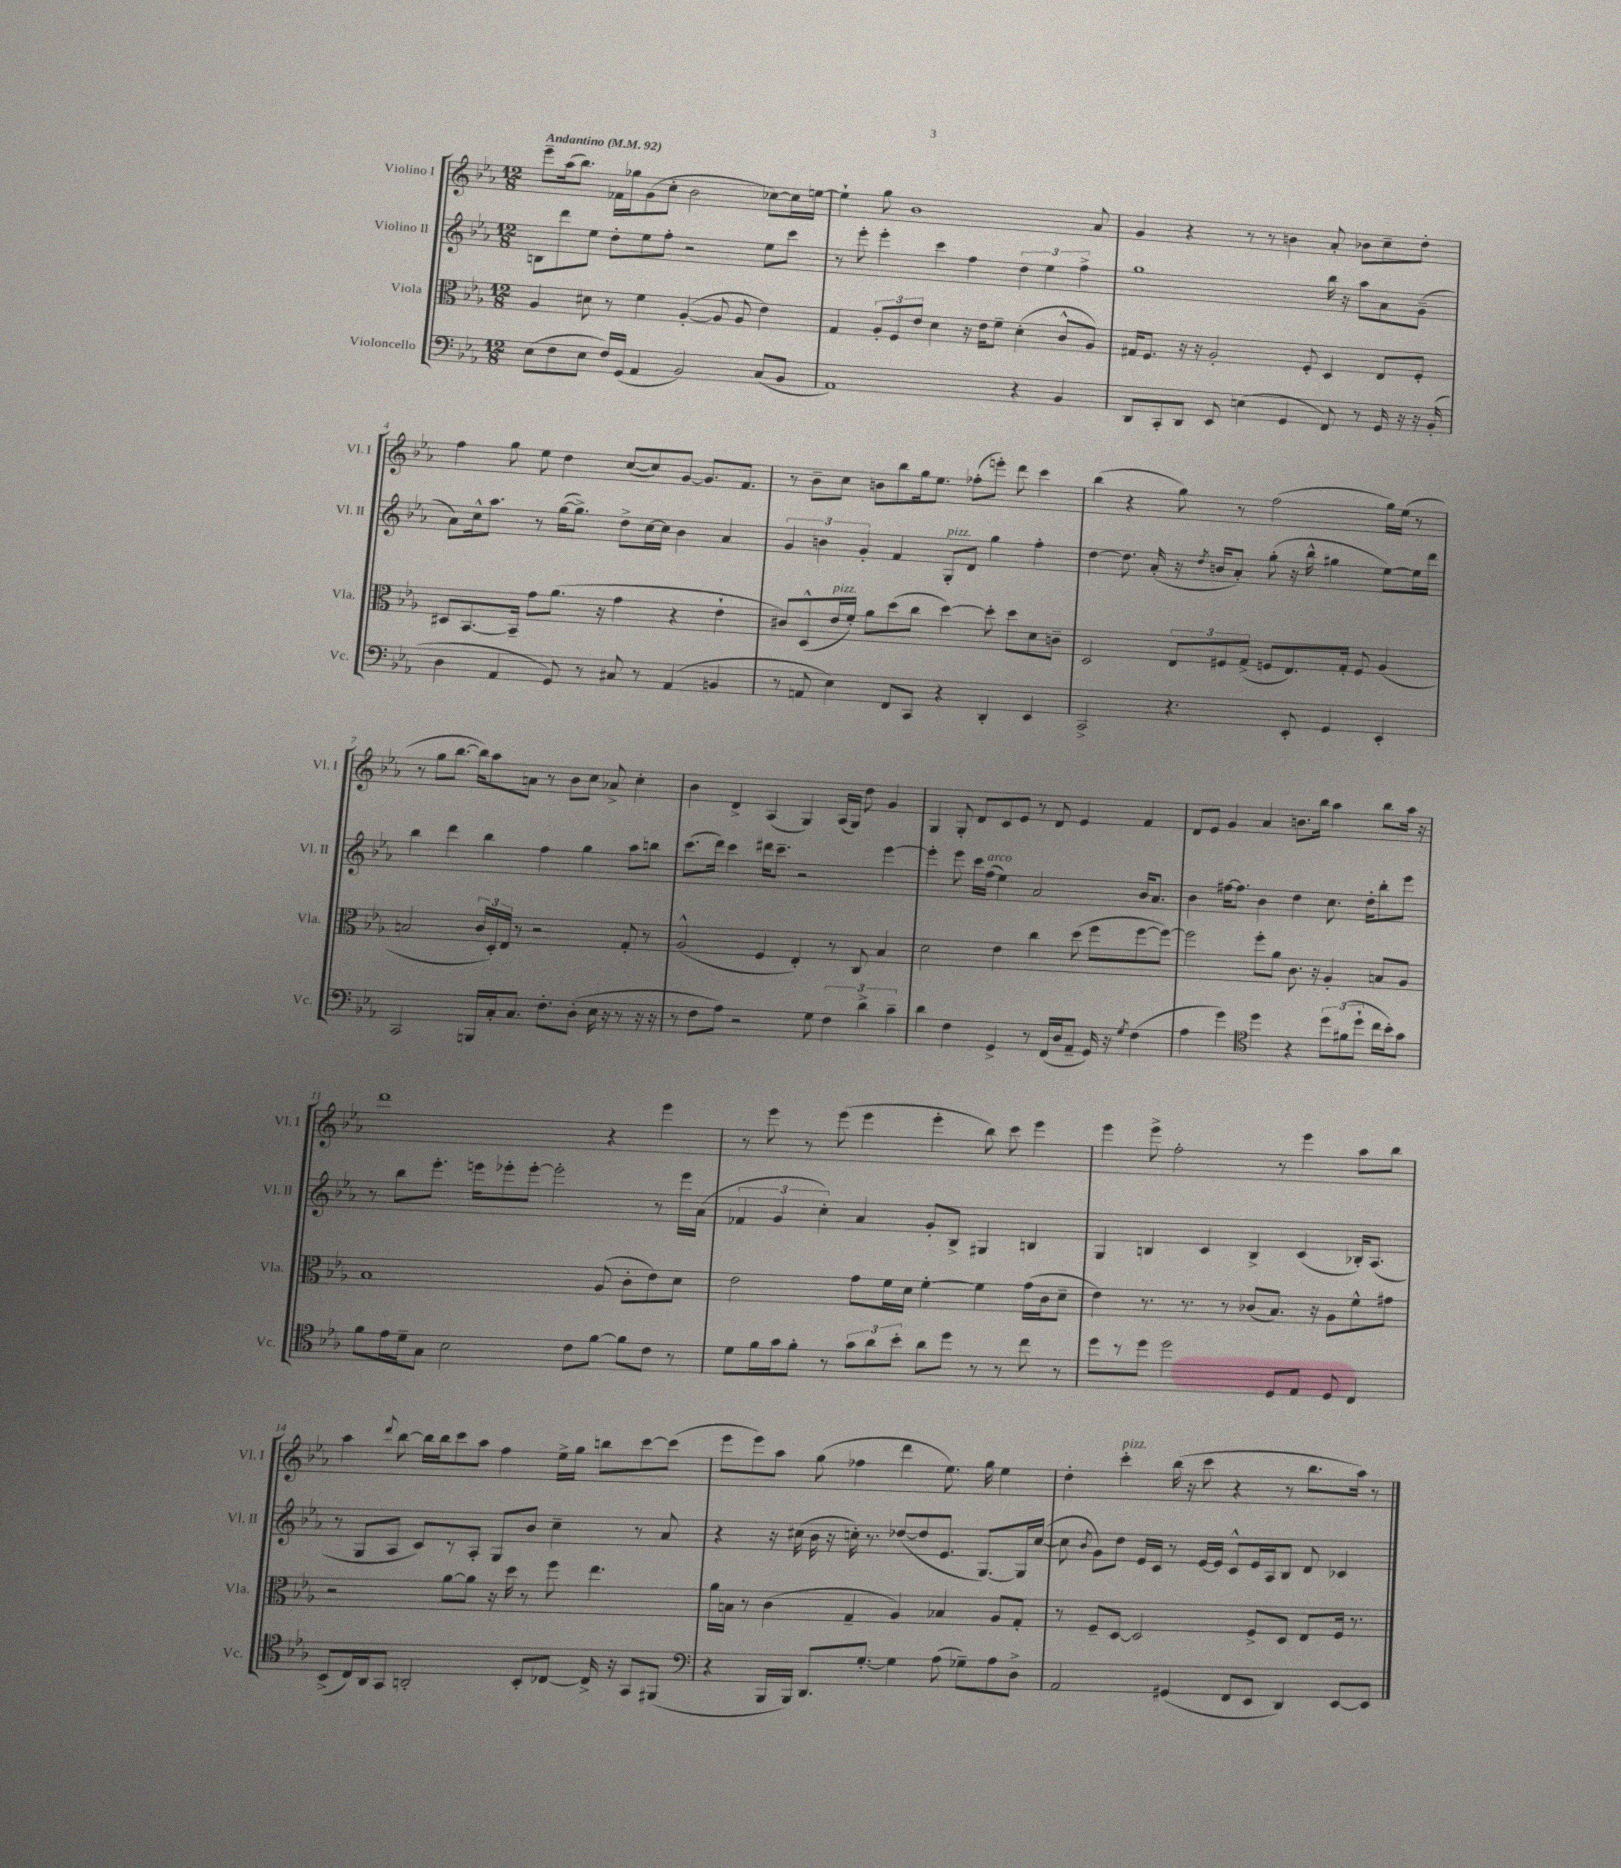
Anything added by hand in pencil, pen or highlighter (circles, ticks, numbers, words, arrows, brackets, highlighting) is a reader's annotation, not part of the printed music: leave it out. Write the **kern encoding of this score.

**kern	**kern	**kern	**kern
*part4	*part3	*part2	*part1
*staff4	*staff3	*staff2	*staff1
*I"Violoncello	*I"Viola	*I"Violino II	*I"Violino I
*I'Vc.	*I'Vla.	*I'Vl. II	*I'Vl. I
*clefF4	*clefC3	*clefG2	*clefG2
*k[b-e-a-]	*k[b-e-a-]	*k[b-e-a-]	*k[b-e-a-]
*M12/8	*M12/8	*M12/8	*M12/8
*MM92	*MM92	*MM92	*MM92
=1	=1	=1	=1
!	!	!	!LO:TX:a:B:t=Andantino
(8E-\L	4A-/	8Bn\L	8eee-~\L
8F\	.	8ddd\	(16aa-\k
.	.	.	8.bb-\J)
8E-\J	8d#X\	8ee-\J	.
16F/LL)	8r	8dd'\L	16f-X\LL
(16GG/JJ	.	.	16gg-X\J
4AA-/	4f\	8ee-\	(8g\
.	.	8ff'\J	8cc'\J
2BB-/)	([4A-'/	2r	2b-\
.	8A-/]	.	.
.	8A-/	.	.
(8C/L	4e-\)	8ee-\L	[8cc-X\L)
8BB-/J	.	8ccc\J	16cc-\L]
.	.	.	[16een\JJ
=2	=2	=2	=2
1AA-)	4G/	8r	4ee`\]
.	.	8eee-'\	.
.	12A-'/L	4eee-'\	8gg\
.	12F/	.	.
.	.	.	1b-
.	12e-/J	.	.
.	4d\	4ccc\	.
.	16r	4ff\	.
.	16e-\KL	.	.
.	8f~\J	.	.
4r	(4d'\	6dd\	.
.	.	6ee-\	.
4BB-/	8c^^/L	.	.
.	.	6ff^\	.
.	8A-/J)	.	8a-/
=3	=3	=3	=3
8DD/L	16G#X/KL	1gg	4g/
.	8.F/J	.	.
8CC'/	.	.	.
8DD/J	16r	.	4r
.	16r	.	.
8EE-/	2A-'/	.	.
(4En\	.	.	8r
.	.	.	8r
4GG/	.	.	4bn\
.	8F'/	.	.
8FF/)	4D/	16bb-\	8a-'/
.	.	16r	.
8r	.	8aa-\L	8b-X\L
16GG/	8E-/L	8a-\	8cc~\
16r	.	.	.
16r	8F'/J	(8g~\J	8dd'\J
(16BB-'/	.	.	.
!!LO:LB:g=z
=4	=4	=4	=4
4D\	8D#X/L	8a-\L)	4ff\
.	[8.BB-/	16cc^^\k	.
.	.	8.aa-\J	.
4AA-/	.	.	8gg\
.	16BB-~/Jk]	.	.
.	8g\L	8r	8ee-\
8GG/)	(8.a-\J	([16gg\KL	4dd\
.	.	8.gg^\J])	.
8r	.	.	.
.	16r	.	.
8C#X/	4g\	8dd^\L	([8cc/L
8r	.	[16cc\L	8cc/])
.	.	16cc\JJ]	.
(4AA-/	4r	4b-\	[8g/J
.	.	.	8.g/L]
4BBn/	4e-`\	4a-/	.
.	.	.	8.f/J
=5	=5	=5	=5
8r	8c#X/L)	6g/	8r
8AAn/	(8D^^/	.	8b-~\L
.	.	6bn\	.
!	!LO:TX:a:i:t=pizz.	!	!
4E-\)	16e-/L	.	8cc\J
.	16f'/JJ)	.	.
.	.	6g'/	.
.	8a-\L	.	8bn\L
8FF/L	(8dd\	4f/	8bb-\
8CC/J	8cc\J	.	16gg\k
.	.	.	8.ee-\J
!	!	!LO:TX:a:i:t=pizz.	!
4r	[4dd\)	8G'/L	.
.	.	8d/J	(8ff-X'\L
4DD'/	8dd'\]	4gg\	8eeen'\J)
.	8dd\L	.	8ddd\
4EE-/	8d\	4ff'\	4ccc\
.	8cn~\J	.	.
=6	=6	=6	=6
2CC^/	2D/	[4dd\	(4bb-\
.	.	8.dd\]	4r
.	.	(16a-'/	.
4.r	12E-/L	16r	8gg\)
.	.	8qdd/	.
.	.	16bn/KL	.
.	12F#X/	.	.
.	.	8a-'/J)	8r
.	(12G^/J	.	.
.	8Fn/L	(8gg'\	(2ff\
8EE-'/	8.E-/)	16r	.
.	.	16bb-^^\	.
4GG/	.	4gg#X\	.
.	16G'/Jk	.	.
.	8F/	.	.
4EE-'/	(4A-/	[8ee-\L)	16gg\LL)
.	.	.	(16ee-\JJ
.	.	16ee-\L]	8r
.	.	16ddd\JJ	.
!!LO:LB:g=z
=7	=7	=7	=7
2CC/	2Bn/	4bb-\	8r
.	.	.	8gg\L
.	.	4ddd\	[8.bb-\J
.	.	.	16bb-\KL])
16BBBn/LL	24c/LL	4bb-\	8aa-\
.	24D'/)	.	.
16C'/J	.	.	.
.	24E-/JJ	.	.
8.C/J	8r	.	8an\J
.	2r	4ff\	8r
8.F'\L	.	.	.
.	.	.	8b-\L
(8D'\J	.	4gg\	8cc\J
16E-\	.	.	8a-X^/
16r	.	.	.
8r	8G'/	8aa-\L	4cc'\
16r	8r	8bbn\J	.
16r	.	.	.
=8	=8	=8	=8
8r	(2A-^^/	(8.ccc\L	4b-\
8F\L	.	.	.
.	.	16ddd\Jk)	.
8A-\J)	.	4ccc\	4d^/
2r	.	.	.
.	4F/	16ddd#X\KL	(4A-/
.	.	8.ccc~\J	.
.	4E-'/)	2r	4G/)
8G\	.	.	.
6F\	8r	.	(16A-/LL
.	.	.	16G/JJ)
.	8C/	.	8dd\
6d^\	.	.	.
.	4B-/	[4eee-\	4g/
6c~\	.	.	.
=9	=9	=9	=9
4d\	2d\	4eee-'\]	4G/
4F\	.	8eee-\	8G'/
.	.	16ccc\LL	8d/L
!	!	!LO:TX:a:i:t=arco	!
.	.	(16ff\JJ	.
4GG^/	4e-\	4ee-\)	8c/
.	.	.	8e-/J
8r	4cc\	2a-/	8r
(16FF/LL	.	.	8d/
16D/J	.	.	.
8AA-~/J	(8dd\	.	4e-/
16GG/)	8ff\L	.	.
16r	.	.	.
8qG/	.	.	.
(4F\	[8ff\	16b-/KL	4f/
.	.	8.a-/J	.
.	8ff\J_)	.	.
=10	=10	=10	=10
4A-\	2ff\]	4b-\	8d/L
.	.	.	8e-/J
4g\)	.	[16ff#X\KL	4g/
.	.	8.ff#\J]	.
*clefC4	*	*	*
4dd\	8ff'\L	4b-\	4a-/
.	8a-\J	.	.
4r	8.c\	4dd\	8.bn\L
.	16r	.	16bb-\Jk
12dd\L	4A-'/	8.cc\	4aa-\
(12f#X\	.	.	.
12dd`\J	.	.	.
.	.	16dd'\KL	.
16cc\LL	8Bn/L	8bb-'\	8bb-\L
16b-'\J)	.	.	.
8g\J	8A-/J	8eee-\J	16aa-\Jk
.	.	.	16r
!!LO:LB:g=z
=11	=11	=11	=11
8f\L	1B-	8r	1ddd
16e-\L	.	8bb-\L	.
16d~\J	.	.	.
8G\J	.	8.eee-'\J	.
2B-\	.	.	.
.	.	16eeen\KL	.
.	.	8eee-X'\	.
.	.	[8eee-'\J	.
.	.	2eee-'\]	.
8c\L	.	.	.
[8f\J	(8A-/	.	4r
8f\L]	8c'\L	.	.
8c\J	8e-\)	8r	4eee-\
8r	8d\J	16eee-\LL	.
.	.	(16a-\JJ	.
=12	=12	=12	=12
8d\L	2e-\	6f-X/	8r
16f\L	.	.	8eee-\
.	.	6g/	.
16g\J	.	.	.
8f'\J	.	.	8r
.	.	6cc'\)	.
8r	.	.	(8eee-\
12g\L	8g\L	4a-/	4eee-\
12a-\	.	.	.
.	16f\L	.	.
12b-'\J	.	.	.
.	16d\JJ	.	.
8a-\L	[4f'\	8g'/L	4eee-'\
8dd\J	.	8B-^/J	.
8r	4f\]	4G#X/	8bb-\)
8r	.	.	8ccc\
8cc\	(16g\LL	4Bn/	4eee-\
.	16c\J	.	.
8r	8d~\J	.	.
=13	=13	=13	=13
8dd\L	4e-\)	4G/	4eee-\
8r	.	.	.
8dd\J	8.r	4Bn/	8eee-^\
2dd\	.	.	2ff'\
.	8.r	.	.
.	.	4c/	.
.	8r	.	.
.	(8c-X/L	4B^/	.
8D/L	8.B-/J)	.	8r
8E-/J	.	(4c/	4eee-\
.	16r	.	.
8D/	8A-\L	.	.
4C/	8f^^\	16B-X'/KL)	8aa-\L
.	.	(8.A-/J	.
.	8g#X\J	.	8bb-\J
!!LO:LB:g=z
=14	=14	=14	=14
(8BB-^/L	2r	8r	4aa-\
16C/L)	.	8G/L	.
16AA-/J	.	.	.
.	.	.	8qqddd/
8GG/J	.	8A-/J	[8bb-\
2AAn'/	.	8c/L)	16bb-\LL]
.	.	.	16bb-\J
.	[8a-\L	8r	8ccc\
.	8a-\J]	8A-'/J	8aa-\J
.	16r	8G/L	4ff\
.	16dd\	.	.
8BB-'/L	8r	8b-/J	.
[8C-X/J	8ff\	4cc~\	16ee-^\LL
.	.	.	16gg\JJ
16C-^/]	4.ee-\	.	8bbn\L
16r	.	.	.
8GG/L	.	8r	[8ccc\
(8FF#X/J	.	8a-/	(8ccc\J]
=15	=15	=15	=15
*clefF4	*	*	*
4r	16a-\LL	4r	8eee-\L
.	16Bn\JJ	.	.
.	8r	.	8eee-\)
16BBB-/LL	(4c\	16r	8aa-\J
16BBB-/JJ)	.	(16cc#X\	.
8.DD/L	.	16b-\	(8gg\
.	.	16r	.
.	4G~/	16ccn'\)	4ff-X\
[8.G'/J	.	8.r	.
4G\]	4A-/)	([8dd-X/L	4ddd\
.	.	8dd-/]	.
(8A-\	4B-X/	8.e-/J	8.ee-\)
8G-X~\L)	.	.	.
.	.	[8.G/L)	16gg\
8A-\	8A-/L	.	4ee-\
8D^\J	8G'/J	16G/L]	.
.	.	([16cc/JJ	.
=16	=16	=16	=16
2AA-/	8r	8cc\]	4dd'\
.	.	8qb-/	.
.	8F~/L	8g\L)	.
!	!	!	!LO:TX:a:i:t=pizz.
.	[8D/J	8dd\J	4ccc'\
.	2D/]	16e-/LL	.
.	.	16c/JJ	.
(4GG#X/	.	8r	(16bb-\
.	.	.	16r
.	.	[16e-/LL	8ccc\
.	.	16e-/JJ]	.
8FF/L	.	8c^^/L	4r
8EE-/J	8F^/L	16e-/L	.
.	.	16A-/J	.
4DD/)	8D/J	8B-/J	8r
.	8E-/L	8d/	8.bb-\L
[8EE-/L	16F/Jk	4c-X/	.
.	8.r	.	16aa-\Jk)
8EE-/J]	.	.	8r
==	==	==	==
*-	*-	*-	*-
